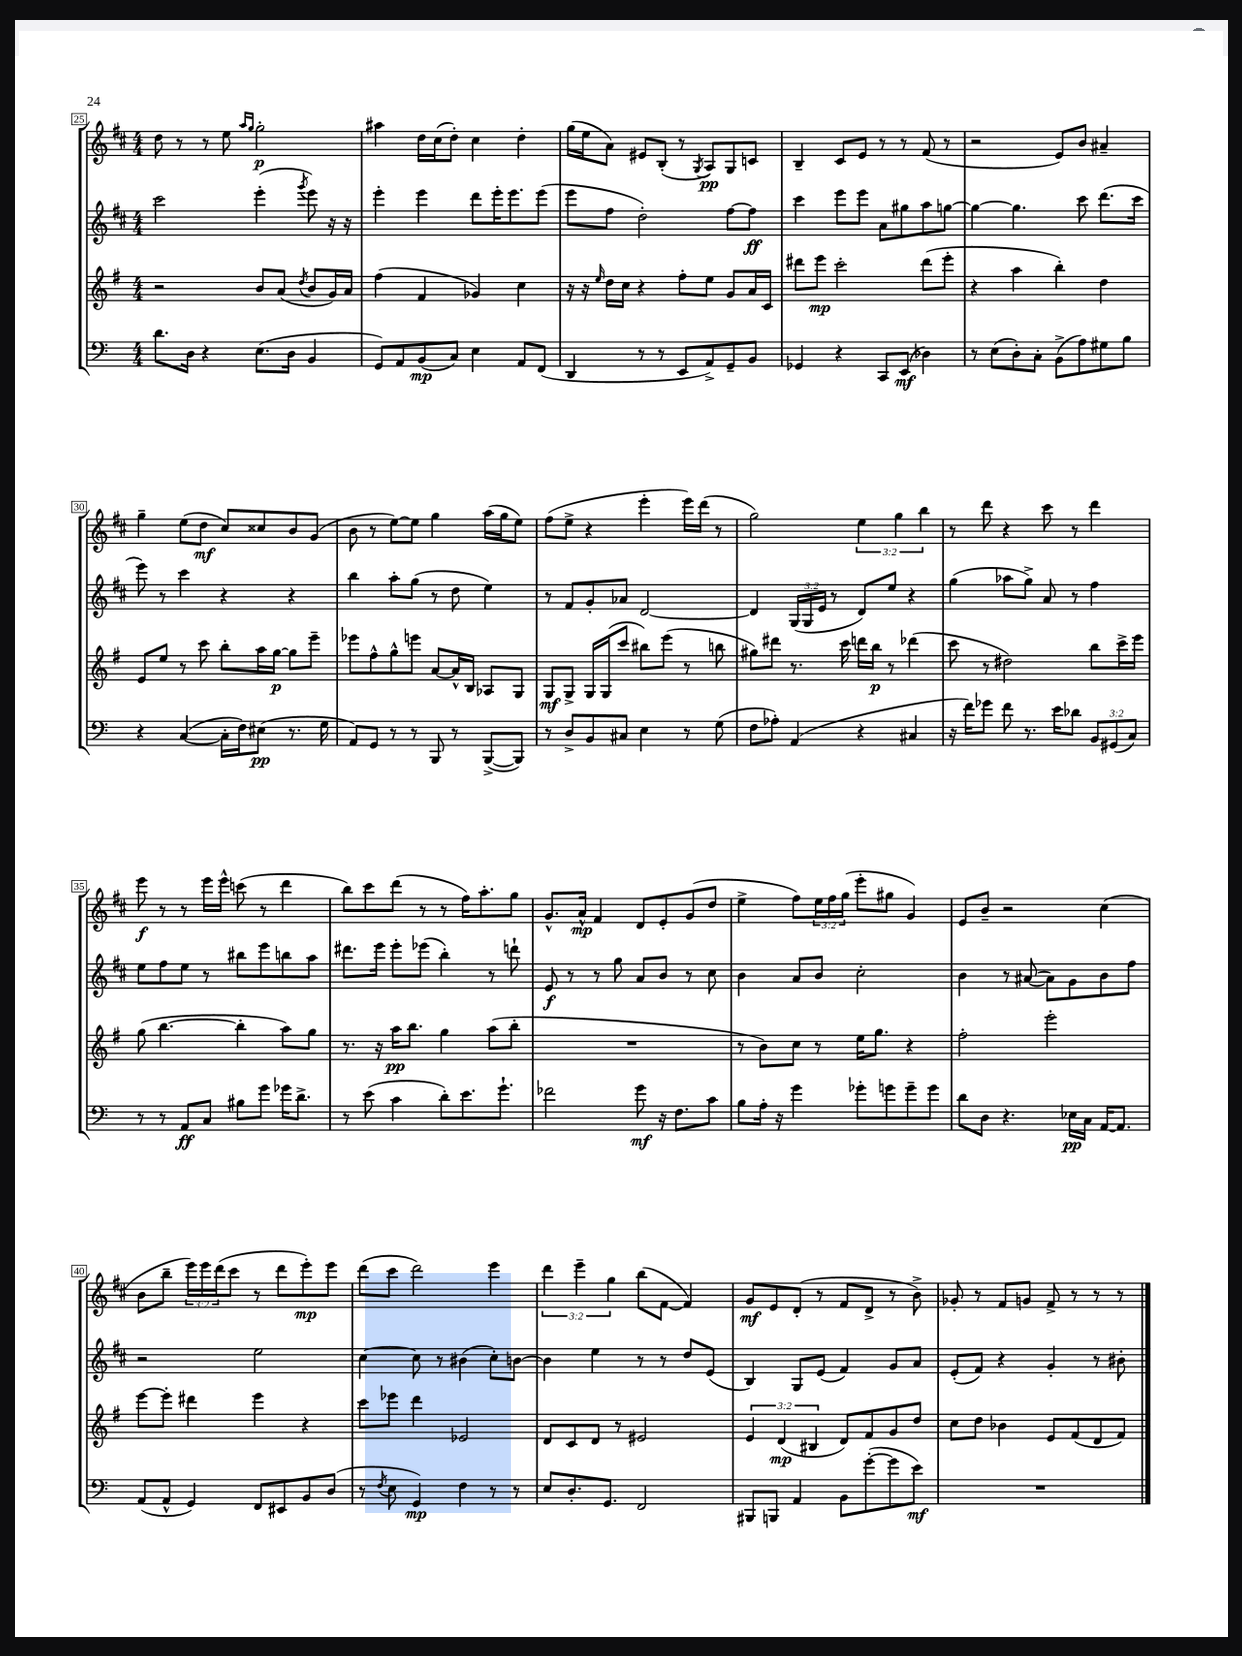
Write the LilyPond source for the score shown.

<<
\new StaffGroup <<
\new Staff = "s0" {
    \clef treble \key d \major \numericTimeSignature \time 4/4 \override Staff.TupletNumber.text = #tuplet-number::calc-fraction-text
    d''8 r8 r8 e''8 \grace { a''16 g''16 } g''2-.\p |
    ais''4 d''16 cis''16( d''8-.) cis''4 d''4-. |
    g''16( e''16 a'8) eis'8 b8-.( r8 \acciaccatura { g8 } a8\pp) g8 c'8 |
    b4-- cis'8 e'8 r8 r8 fis'8( r8 |
    r2 e'8) b'8 ais'4-- |
    g''4-- e''8( d''8\mf cis''8) cisis''8 b'8 g'8( |
    b'8 r8 e''8~) e''8 g''4 a''16( g''16 e''8) |
    fis''8( e''8-> r4 e'''4-. e'''16) d'''16( r8 |
    g''2) \tuplet 3/2 { e''4 g''4 b''4 } |
    r8 d'''8 r4 cis'''8 r8 d'''4 |
    e'''8\f r8 r8 e'''16 e'''16-^ c'''8( r8 d'''4 |
    b''8) cis'''8 d'''8( r8 r8 fis''16) a''8.-. g''8 |
    g'8.-^ a'16-^\mp fis'4 d'8 e'8-. g'8( d''8 |
    e''4-> fis''8) \tuplet 3/2 { e''16 fis''16 g''16( } e'''8-. gis''8 g'4) |
    e'8 b'8-- r2 cis''4( |
    b'8 b''8-- \tuplet 3/2 { e'''16) e'''16 d'''16( } cis'''8 r8 d'''8 e'''8-.\mp) e'''8 |
    d'''8( cis'''8 d'''2) e'''4 |
    \tuplet 3/2 { d'''4 e'''4-- g''4 } b''8( fis'8~ fis'4) |
    g'8\mf e'8 d'8-.( r8 fis'8 d'8-> r8 b'8->) |
    ges'8-. r8 fis'8 g'8 fis'8-> r8 r8 r8 \bar "|." |
}
\new Staff = "s1" {
    \clef treble \key d \major \numericTimeSignature \time 4/4 \override Staff.TupletNumber.text = #tuplet-number::calc-fraction-text
    cis'''2 e'''4-.( \acciaccatura { g'''8 } e'''8) r16 r16 |
    e'''4-. e'''4 d'''8 e'''16-. e'''8. e'''8( |
    e'''8 fis''8 d''2-.) fis''8~ fis''8\ff |
    cis'''4 e'''8 e'''8 a'8 gis''8 a''8 g''8~ |
    g''4~ g''4. cis'''8 d'''8.( cis'''16 |
    e'''8) r8 cis'''4 r4 r4 |
    b''4 a''8-. g''8( r8 d''8 e''4) |
    r8 fis'8 g'8-. aes'8 d'2~ |
    d'4 \tuplet 3/2 { g16( g16 e'16 } r8 d'8) e''8 r4 |
    g''4( aes''8 g''8->) a'8 r8 fis''4 |
    e''8 fis''8 e''8 r8 bis''8 e'''8 b''8 a''8 |
    dis'''8. e'''16 e'''8-. ees'''8( b''4-.) r8 d'''8-! |
    e'8\f r8 r8 g''8 a'8 b'8 r8 cis''8 |
    b'4 a'8 b'8 cis''2-. |
    b'4 r8 ais'8~( ais'8) g'8 b'8 fis''8 |
    r2 e''2 |
    cis''4~ cis''8 r8 bis'4( cis''8-.) b'8~ |
    b'4 e''4 r8 r8 d''8 e'8( |
    b4) g8 e'8( fis'4) g'8 a'8 |
    e'8-.( fis'8) r4 g'4-. r8 bis'8-. \bar "|." |
}
\new Staff = "s2" {
    \clef treble \key g \major \numericTimeSignature \time 4/4 \override Staff.TupletNumber.text = #tuplet-number::calc-fraction-text
    r2 b'8 a'8( \acciaccatura { d''8 } b'8 g'16) a'16 |
    fis''4( fis'4 ges'4) c''4 |
    r16 r16 \grace { e''16 } d''16 c''16 r4 fis''8-. e''8 g'8 a'16 c'16 |
    dis'''8 e'''8\mp c'''2-. dis'''8( e'''8-. |
    r4 a''4 b''4-.) d''4 |
    e'8 e''8 r8 c'''8 b''8-. a''16 g''16~\p g''8 e'''8-- |
    ees'''8 fis''8-^ g''8-^ e'''8 a'8~ a'16-^ b16 aes8 g8 |
    g8\mf g8-> g16 g16( c'''8 bis''8) e'''8( r8 b''8 |
    gis''8) dis'''8 r8. c'''16 d'''16 b''16\p r8 des'''4( |
    c'''8 r8 dis''2) b''8 c'''16-> e'''16 |
    g''8( b''4.~ b''4-. a''8) g''8 |
    r8. r16 a''16\pp b''8. g''4 a''8( b''8-. |
    R1 |
    r8 b'8) c''8 r8 e''16 g''8. r4 |
    fis''2-. e'''2-. |
    e'''8~ e'''8-. dis'''4 e'''4 r4 |
    c'''8 ees'''8 d'''4 ees'2 |
    d'8 c'8 d'8 r8 eis'2 |
    \tuplet 3/2 { e'4 d'4\mp( bis4 } d'8) fis'8 g'8 d''8 |
    c''8 d''8 bes'4 e'8 fis'8( d'8 fis'8) \bar "|." |
}
\new Staff = "s3" {
    \clef bass \key c \major \numericTimeSignature \time 4/4 \override Staff.TupletNumber.text = #tuplet-number::calc-fraction-text
    d'8. d16 r4 e8.( d16 b,4 |
    g,8) a,8 b,8\mp( c8) e4 a,8 f,8( |
    d,4 r8 r8 e,8 a,8->) g,8-- b,8 |
    ges,4 r4 c,8 e,8\mf( des4) |
    r8 e8( d8-.) c8-. b,8->( a8) gis8 b8 |
    r4 c4~( c16-. f16) eis8\pp( r8. g16 |
    a,8) g,8 r8 r8 b,,8 r8 b,,8~->( b,,8) |
    r8 d8-> b,8 cis8 e4 r8 g8( |
    f8 aes8-.) a,4( r4 cis4 |
    r16 f'16) ges'8 f'8 r8. e'16 des'8 \tuplet 3/2 { b,8 gis,8( c8) } |
    r8 r8 a,8\ff c8 bis8 g'8 ges'16 d'8.-> |
    r8 e'8( c'4 d'8-.) e'8. g'8.-! |
    fes'2 g'8\mf r16 f8. c'8 |
    b8 a16-. r16 g'4 ges'8-. g'8 g'8-- g'8 |
    d'8 d8 r4. ees16\pp c16 a,16~ a,8. |
    a,8( a,8-^ g,4) f,8 eis,8 b,8 d8( |
    r8 \acciaccatura { f8 } e8 g,4\mp) f4 r8 r8 |
    e8 d8.-. g,8. f,2 |
    bis,,8 b,,8 a,4 b,8 g'8~-.( g'8 e'8\mf) |
    R1 \bar "|." |
}
>>
>>
\layout { \context { \Score currentBarNumber = #25 \override BarNumber.stencil = #(make-stencil-boxer 0.1 0.3 ly:text-interface::print) } }
